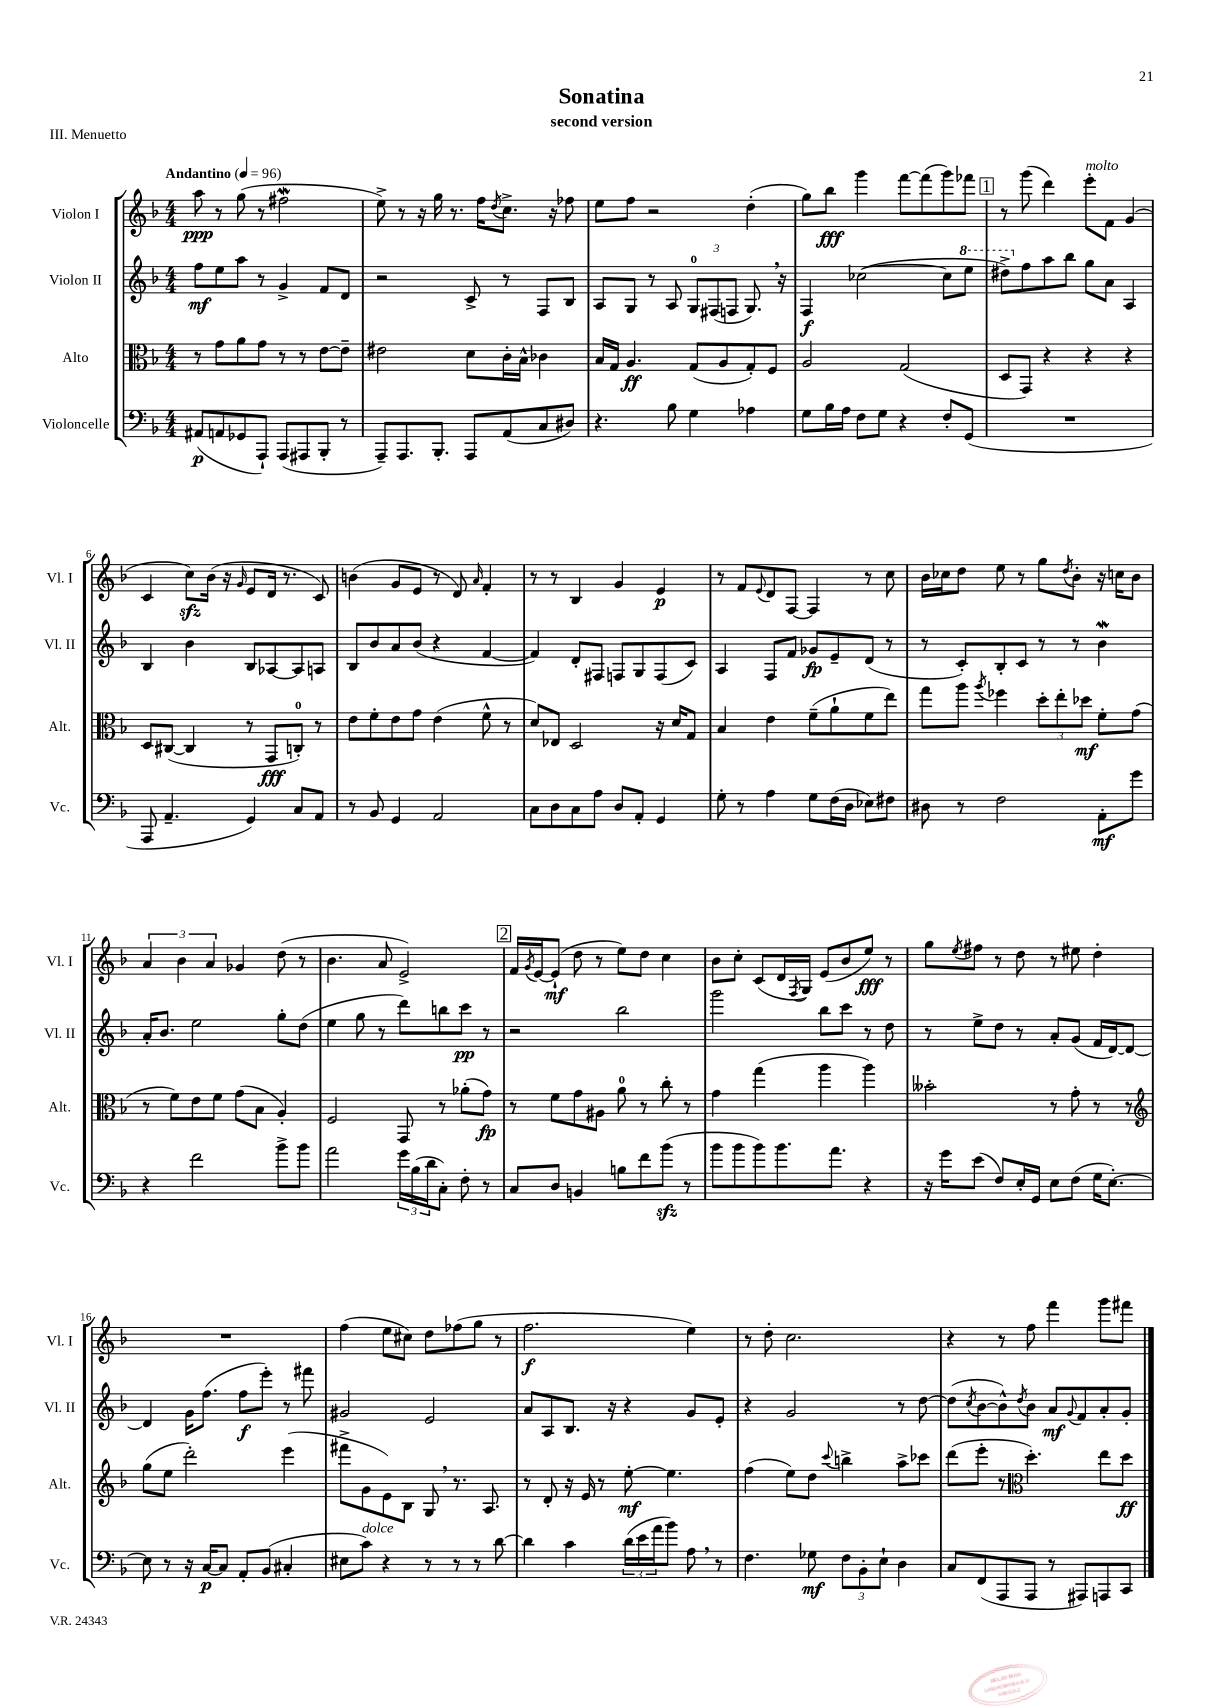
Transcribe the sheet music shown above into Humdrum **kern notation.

**kern	**dynam	**kern	**dynam	**kern	**dynam	**kern	**dynam
*part4	*part4	*part3	*part3	*part2	*part2	*part1	*part1
*staff4	*staff4	*staff3	*staff3	*staff2	*staff2	*staff1	*staff1
*I"Violoncelle	*	*I"Alto	*	*I"Violon II	*	*I"Violon I	*
*I'Vc.	*	*I'Alt.	*	*I'Vl. II	*	*I'Vl. I	*
*clefF4	*	*clefC3	*	*clefG2	*	*clefG2	*
*k[b-]	*	*k[b-]	*	*k[b-]	*	*k[b-]	*
*M4/4	*	*M4/4	*	*M4/4	*	*M4/4	*
*MM96	*	*MM96	*	*MM96	*	*MM96	*
=1	=1	=1	=1	=1	=1	=1	=1
!	!	!	!	!	!	!LO:TX:a:B:t=Andantino	!
(8AA#X/L	p	8r	.	8ff\L	mf	8aa\	ppp
8AAn/	.	8g\L	.	8ee\	.	8r	.
8GG-X/	.	8a\	.	8aa\J	.	(8gg\	.
8AAA`/J)	.	8g\J	.	8r	.	8r	.
(8AAA/L	.	8r	.	4g^/	.	2ff#XW\	.
8AAA#X/	.	8r	.	.	.	.	.
8BBB-'/J	.	[8e\L	.	8f/L	.	.	.
8r	.	8e~\J]	.	8d/J	.	.	.
=2	=2	=2	=2	=2	=2	=2	=2
8AAA~/L)	.	2e#X\	.	2r	.	8ee^\)	.
8.AAA/	.	.	.	.	.	8r	.
.	.	.	.	.	.	16r	.
8.BBB-'/J	.	.	.	.	.	16gg\	.
.	.	.	.	.	.	8.r	.
8AAA/L	.	8d\L	.	8c^/	.	.	.
.	.	.	.	.	.	16ff\KL	.
.	.	.	.	.	.	8qdd/	.
(8AA/	.	16c'\L	.	8r	.	8.cc^\J	.
.	.	16B-^^\JJ	.	.	.	.	.
8C/	.	4c-X\	.	8F/L	.	.	.
.	.	.	.	.	.	16r	.
8D#X/J)	.	.	.	8B-/J	.	8ff-X\	.
=3	=3	=3	=3	=3	=3	=3	=3
4.r	.	16B-/LL	.	8A/L	.	8ee\L	.
.	.	16G/JJ	.	.	.	.	.
.	.	4.A/	ff	8G/J	.	8ff\J	.
.	.	.	.	8r	.	2r	.
8B-\	.	.	.	8A/	.	.	.
4G\	.	(8G/L	.	12G/L	.	.	.
.	.	.	.	(12F#X/	.	.	.
.	.	8A/	.	.	.	.	.
.	.	.	.	12Fn/J	.	.	.
4A-X\	.	8G'/)	.	8.G,/)	.	(4dd'\	.
.	.	8F/J	.	.	.	.	.
.	.	.	.	16r	.	.	.
=4	=4	=4	=4	=4	=4	=4	=4
8G\L	.	2A/	.	4F/	f	8gg\L)	.
16B-\L	.	.	.	.	.	8bb-\J	fff
16A\JJ	.	.	.	.	.	.	.
8F\L	.	.	.	([2cc-X\	.	4ggg\	.
8G\J	.	.	.	.	.	.	.
4r	.	(2G/	.	.	.	[8fff\L	.
.	.	.	.	.	.	(8fff\]	.
8F'/L	.	.	.	8cc-\L]	.	8ggg\)	.
*	*	*	*	*8va	*	*	*
(8GG/J	.	.	.	8eee\J	.	8fff-X\J	.
!!LO:REH:place=s1:t=1
=5	=5	=5	=5	=5	=5	=5	=5
1r	.	8D/L	.	8ddd#X^\L)	.	8r	.
*	*	*	*	*X8va	*	*	*
.	.	8GG/J)	.	8ff\	.	(8ggg\	.
.	.	4r	.	8aa\	.	4ddd\)	.
.	.	.	.	8bb-\J	.	.	.
!	!	!	!	!	!	!LO:TX:a:i:t=molto	!
.	.	4r	.	8gg\L	.	8eee'\L	.
.	.	.	.	8a\J	.	8f\J	.
.	.	4r	.	4A/	.	(4g/	.
!!LO:LB:g=z
=6	=6	=6	=6	=6	=6	=6	=6
8AAA/	.	8D/L	.	4B-/	.	4c/	.
4.AA~/	.	([8C#X/J	.	.	.	.	.
.	.	4C#/]	.	4b-\	.	8cczz\L)	.
.	.	.	.	.	.	(16b-\Jk	.
.	.	.	.	.	.	16r	.
.	.	.	.	.	.	16qqg/	.
4GG/)	.	8r	.	8B-/L	.	8e/L	.
.	.	8GG/L	fff	[8A-X/	.	16d/Jk	.
.	.	.	.	.	.	8.r	.
8C/L	.	8Cn'/J)	.	8A-/]	.	.	.
8AA/J	.	8r	.	8An/J	.	8c/)	.
=7	=7	=7	=7	=7	=7	=7	=7
8r	.	8e\L	.	8B-/L	.	(4bn\	.
8BB-/	.	8f'\	.	8b-/	.	.	.
4GG/	.	8e\	.	8a/	.	8g/L	.
.	.	8g\J	.	(8b-/J	.	8e/J	.
2AA/	.	(4e\	.	4r	.	8r	.
.	.	.	.	.	.	8d/)	.
.	.	.	.	.	.	16qqa/	.
.	.	8f^^\	.	[4f/	.	4f'/	.
.	.	8r	.	.	.	.	.
=8	=8	=8	=8	=8	=8	=8	=8
8C\L	.	8d/L)	.	4f/])	.	8r	.
8D\	.	8E-X/J	.	.	.	8r	.
8C\	.	2D/	.	8d'/L	.	4B-/	.
8A\J	.	.	.	8F#X/J	.	.	.
8D/L	.	.	.	8Fn/L	.	4g/	.
8AA'/J	.	.	.	8G/	.	.	.
4GG/	.	16r	.	(8F/	.	4e/	p
.	.	16d/KL	.	.	.	.	.
.	.	8G/J	.	8c/J)	.	.	.
=9	=9	=9	=9	=9	=9	=9	=9
8G'\	.	4B-/	.	4A/	.	8r	.
8r	.	.	.	.	.	8f/L	.
.	.	.	.	.	.	8qqe/	.
4A\	.	4e\	.	8F/L	.	8d/	.
.	.	.	.	8f/J	.	[8F/J	.
8G\L	.	(8f~\L	.	8g-X/L	fp	4F/]	.
(16F\L	.	8a`\	.	8e~/	.	.	.
16D\JJ	.	.	.	.	.	.	.
8E-X\L)	.	8f\	.	(8d/J	.	8r	.
8F#X\J	.	8ee\J)	.	8r	.	8cc\	.
=10	=10	=10	=10	=10	=10	=10	=10
8D#X\	.	8gg\L	.	8r	.	16b-\LL	.
.	.	.	.	.	.	16cc-X\J	.
8r	.	8aa\J	.	8c'/L)	.	8dd\J	.
.	.	8qaa/	.	.	.	.	.
2F\	.	4ff-X\	.	8B-'/	.	8ee\	.
.	.	.	.	8c/J	.	8r	.
.	.	12dd'\L	.	8r	.	8gg\L	.
.	.	12ee'\	.	.	.	.	.
.	.	.	.	.	.	8qdd/	.
.	.	.	.	8r	.	8b-'\J	.
.	.	12dd-X\J	mf	.	.	.	.
8AA'\L	mf	8f'\L	.	4b-w\	.	16r	.
.	.	.	.	.	.	16ccn\KL	.
8g\J	.	(8g\J	.	.	.	8b-\J	.
!!LO:LB:g=z
=11	=11	=11	=11	=11	=11	=11	=11
4r	.	8r	.	16a'/KL	.	6a/	.
.	.	.	.	8.b-/J	.	.	.
.	.	8f\L)	.	.	.	.	.
.	.	.	.	.	.	6b-\	.
2f\	.	8e\	.	2ee\	.	.	.
.	.	.	.	.	.	6a/	.
.	.	8f\J	.	.	.	.	.
.	.	(8g\L	.	.	.	4g-X/	.
.	.	8B-\J	.	.	.	.	.
8b-^\L	.	4A'/)	.	8gg'\L	.	(8dd\	.
8b-\J	.	.	.	(8dd\J	.	8r	.
=12	=12	=12	=12	=12	=12	=12	=12
2a\	.	2F/	.	4ee\	.	4.b-\	.
.	.	.	.	8gg\	.	.	.
.	.	.	.	8r	.	8a/	.
24g\LL	.	8GG/	.	8ddd\L)	.	2e^/)	.
(24B-\	.	.	.	.	.	.	.
24d\J	.	.	.	.	.	.	.
8C'\J)	.	8r	.	8bbn\	.	.	.
8F'\	.	(8a-X'\L	.	8ccc\J	pp	.	.
8r	.	8g\J)	fp	8r	.	.	.
!!LO:REH:place=s1:t=2
=13	=13	=13	=13	=13	=13	=13	=13
8C/L	.	8r	.	2r	.	16f/LL	.
.	.	.	.	.	.	8qg/	.
.	.	.	.	.	.	[16e/J	.
8D/J	.	8f\L	.	.	.	(8e`/J]	mf
4BBn/	.	8g\	.	.	.	8dd\	.
.	.	8A#X\J	.	.	.	8r	.
8Bn\L	.	8a\	.	2bb-\	.	8ee\L)	.
8f\	.	8r	.	.	.	8dd\J	.
(8b-zz\J	.	8cc'\	.	.	.	4cc\	.
8r	.	8r	.	.	.	.	.
=14	=14	=14	=14	=14	=14	=14	=14
8b-\L	.	4g\	.	2ggg\	.	8b-\L	.
8b-\	.	.	.	.	.	8cc'\J	.
8b-\)	.	(4gg\	.	.	.	(8c/L	.
8.b-\	.	.	.	.	.	16d/L	.
.	.	.	.	.	.	8qF/	.
.	.	.	.	.	.	16G/JJ)	.
.	.	4aa\	.	8bb-\L	.	(8e/L	.
8.a\J	.	.	.	.	.	.	.
.	.	.	.	8ccc\J	.	8b-/	.
4r	.	4aa\)	.	8r	.	8ee/J)	fff
.	.	.	.	8dd\	.	8r	.
=15	=15	=15	=15	=15	=15	=15	=15
16r	.	2b--X'\	.	8r	.	8gg\L	.
16g\KL	.	.	.	.	.	.	.
.	.	.	.	.	.	8qee/	.
(8e\J	.	.	.	8ee^\L	.	8ff#X\J	.
8F/L)	.	.	.	8dd\J	.	8r	.
16E'/L	.	.	.	8r	.	8dd\	.
16GG/JJ	.	.	.	.	.	.	.
8E\L	.	8r	.	8a'/L	.	8r	.
(8F\J	.	8g'\	.	(8g/J	.	8ee#X\	.
16G\KL	.	8r	.	16f/LL	.	4dd'\	.
[8.E'\J)	.	.	.	[16d/J)	.	.	.
.	.	8r	.	8d/J_	.	.	.
!!LO:LB:g=z
=16	=16	=16	=16	=16	=16	=16	=16
*	*	*clefG2	*	*	*	*	*
8E\]	.	(8gg\L	.	4d/]	.	1r	.
8r	.	8ee\J	.	.	.	.	.
16r	.	2ddd'\)	.	16g\KL	.	.	.
[16C/KL	p	.	.	(8.ff\J	.	.	.
8C/J]	.	.	.	.	.	.	.
8AA'/L	.	.	.	8ff\L	f	.	.
(8BB-/J	.	.	.	8eee'\J)	.	.	.
4C#X'/	.	(4eee\	.	8r	.	.	.
.	.	.	.	8fff#X\	.	.	.
=17	=17	=17	=17	=17	=17	=17	=17
8E#X\L	.	8fff#X^\L	.	2g#X/	.	(4ff\	.
!LO:TX:a:i:t=dolce	!	!	!	!	!	!	!
8c\J)	.	8g\	.	.	.	.	.
4r	.	8e\)	.	.	.	8ee\L	.
.	.	8B-\J	.	.	.	8cc#X\J)	.
8r	.	8G,/	.	2e/	.	8dd\L	.
8r	.	8.r	.	.	.	(8ff-X\	.
8r	.	.	.	.	.	8gg\J	.
.	.	8.A/	.	.	.	.	.
[8d\	.	.	.	.	.	8r	.
=18	=18	=18	=18	=18	=18	=18	=18
4d\]	.	8r	.	8a/L	.	2.ff\	f
.	.	8d'/	.	8A/	.	.	.
4c\	.	16r	.	8.B-/J	.	.	.
.	.	16e/	.	.	.	.	.
.	.	8r	.	.	.	.	.
.	.	.	.	16r	.	.	.
(24d\LL	.	[8ee'\	mf	4r	.	.	.
24e\	.	.	.	.	.	.	.
24a\J	.	.	.	.	.	.	.
8b-\J)	.	4.ee\]	.	.	.	.	.
8A,\	.	.	.	8g/L	.	4ee\)	.
8r	.	.	.	8e'/J	.	.	.
=19	=19	=19	=19	=19	=19	=19	=19
4.F\	.	(4ff\	.	4r	.	8r	.
.	.	.	.	.	.	8dd'\	.
.	.	8ee\L)	.	2g/	.	2.cc\	.
8G-X\	mf	8dd\J	.	.	.	.	.
.	.	8qqccc/	.	.	.	.	.
12F\L	.	4bbn^\	.	.	.	.	.
12BB-'\	.	.	.	.	.	.	.
12E`\J	.	.	.	.	.	.	.
4D\	.	8aa^\L	.	8r	.	.	.
.	.	8ccc-X\J	.	[8dd\	.	.	.
=20	=20	=20	=20	=20	=20	=20	=20
8C/L	.	(8ddd\L	.	(8dd\L]	.	4r	.
.	.	.	.	8qcc/	.	.	.
(8FF/	.	8eee'\J	.	[8b-\	.	.	.
8AAA/	.	8r	.	8b-^^\])	.	8r	.
*	*	*clefC3	*	*	*	*	*
.	.	.	.	8qdd/	.	.	.
8AAA/J	.	4.dd'\)	.	8b-\J	.	8ff\	.
8r	.	.	.	8a/L	mf	4fff\	.
.	.	.	.	8qqg/	.	.	.
8AAA#X/L)	.	.	.	8f/	.	.	.
8AAAn/	.	8ee\L	.	8a'/	.	8ggg\L	.
8CC/J	.	8dd\J	ff	8g'/J	.	8fff#X\J	.
==	==	==	==	==	==	==	==
*-	*-	*-	*-	*-	*-	*-	*-
